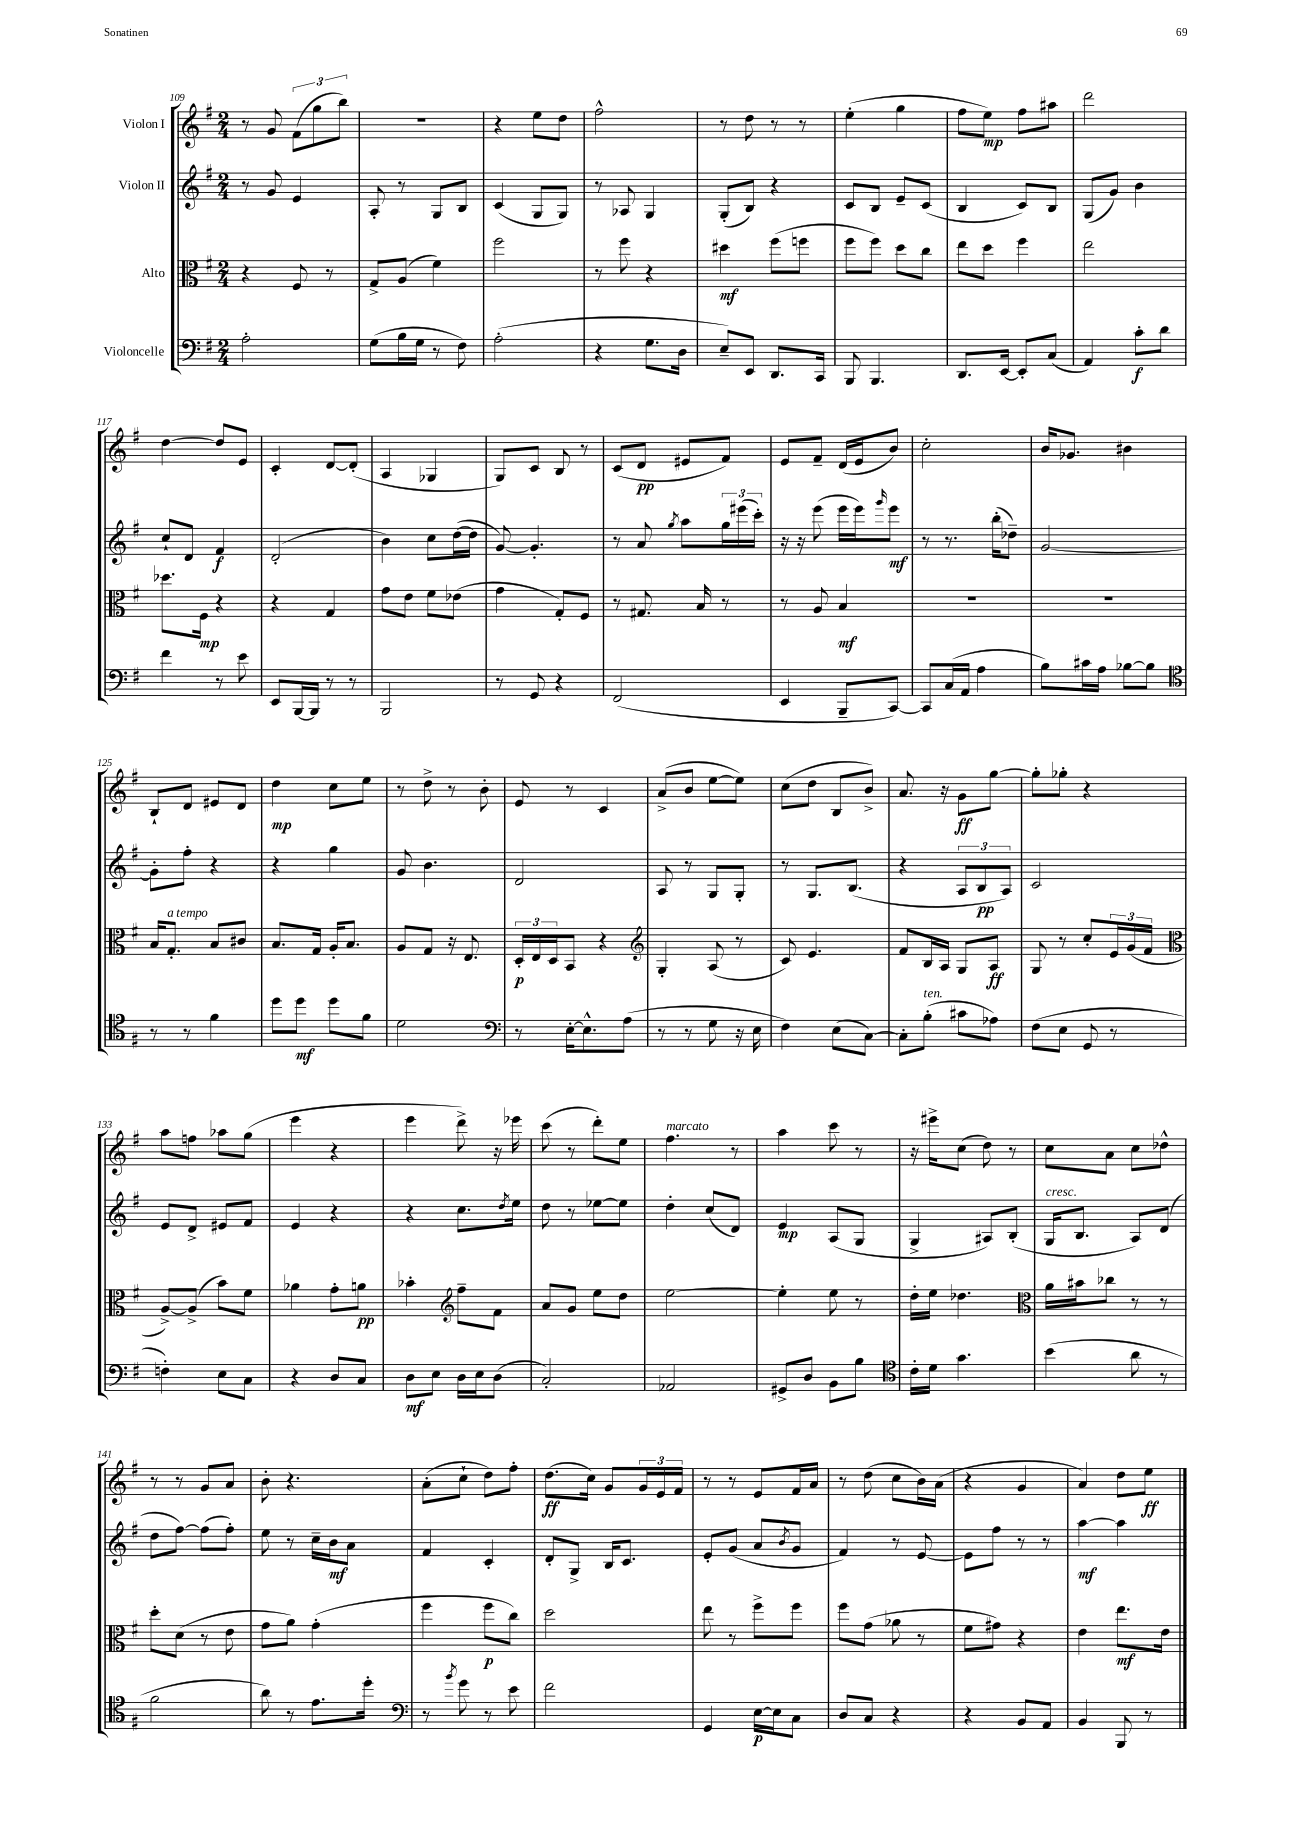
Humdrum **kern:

**kern	**dynam	**kern	**dynam	**kern	**dynam	**kern	**dynam
*part4	*part4	*part3	*part3	*part2	*part2	*part1	*part1
*staff4	*staff4	*staff3	*staff3	*staff2	*staff2	*staff1	*staff1
*I"Violoncelle	*	*I"Alto	*	*I"Violon II	*	*I"Violon I	*
*clefF4	*	*clefC3	*	*clefG2	*	*clefG2	*
*k[f#]	*	*k[f#]	*	*k[f#]	*	*k[f#]	*
*M2/4	*	*M2/4	*	*M2/4	*	*M2/4	*
=109	=109	=109	=109	=109	=109	=109	=109
2A'\	.	4r	.	8r	.	8r	.
.	.	.	.	8g/	.	8g/	.
.	.	8F#/	.	4e/	.	(12f#\L	.
.	.	.	.	.	.	12gg\	.
.	.	8r	.	.	.	.	.
.	.	.	.	.	.	12bb\J)	.
=110	=110	=110	=110	=110	=110	=110	=110
(8G\L	.	8G^/L	.	8A'/	.	2r	.
16B\L	.	(8A/J	.	8r	.	.	.
16G\JJ	.	.	.	.	.	.	.
8r	.	4f#\)	.	8G/L	.	.	.
8F#\)	.	.	.	8B/J	.	.	.
=111	=111	=111	=111	=111	=111	=111	=111
(2A'\	.	2ff#\	.	(4c/	.	4r	.
.	.	.	.	8G/L	.	8ee\L	.
.	.	.	.	8G/J)	.	8dd\J	.
=112	=112	=112	=112	=112	=112	=112	=112
4r	.	8r	.	8r	.	2ff#^^\	.
.	.	8ff#\	.	8A-X/	.	.	.
8.G\L	.	4r	.	4G/	.	.	.
16D\Jk	.	.	.	.	.	.	.
=113	=113	=113	=113	=113	=113	=113	=113
8E~/L)	.	4dd#X\	mf	(8G'/L	.	8r	.
8EE/J	.	.	.	8B/J)	.	8dd\	.
8.DD/L	.	(8ff#\L	.	4r	.	8r	.
.	.	8ffn\J	.	.	.	8r	.
16CC/Jk	.	.	.	.	.	.	.
=114	=114	=114	=114	=114	=114	=114	=114
8BBB/	.	8ff#\L	.	8c/L	.	(4ee'\	.
4.BBB/	.	8ff#\J)	.	8B/J	.	.	.
.	.	8dd\L	.	8e~/L	.	4gg\	.
.	.	8cc\J	.	(8c/J	.	.	.
=115	=115	=115	=115	=115	=115	=115	=115
8.DD/L	.	8ee\L	.	4B/	.	8ff#\L	.
.	.	8dd\J	.	.	.	8ee\J)	mp
[16EE/Jk	.	.	.	.	.	.	.
8EE'/L]	.	4ff#\	.	8c/L)	.	8ff#\L	.
(8C/J	.	.	.	8B/J	.	8aa#X\J	.
=116	=116	=116	=116	=116	=116	=116	=116
4AA/)	.	2ee\	.	(8G/L	.	2ddd\	.
.	.	.	.	8g/J)	.	.	.
8c'\L	f	.	.	4b\	.	.	.
8d\J	.	.	.	.	.	.	.
!!LO:LB:g=z
=117	=117	=117	=117	=117	=117	=117	=117
4f#\	.	8.dd-X\L	.	8cc`/L	.	[4dd\	.
.	.	.	.	8d/J	.	.	.
.	.	16F#\Jk	mp	.	.	.	.
8r	.	4r	.	4f#/	f	8dd/L]	.
8e\	.	.	.	.	.	8e/J	.
=118	=118	=118	=118	=118	=118	=118	=118
8EE/L	.	4r	.	(2d'/	.	4c'/	.
[16BBB/L	.	.	.	.	.	.	.
16BBB/JJ]	.	.	.	.	.	.	.
8r	.	4G/	.	.	.	[8d/L	.
8r	.	.	.	.	.	(8d'/J]	.
=119	=119	=119	=119	=119	=119	=119	=119
2BBB/	.	8g\L	.	4b\)	.	4A/	.
.	.	8e\J	.	.	.	.	.
.	.	8f#\L	.	8cc\L	.	4G-X/	.
.	.	(8e-X\J	.	([16dd\L	.	.	.
.	.	.	.	16dd\JJ]	.	.	.
=120	=120	=120	=120	=120	=120	=120	=120
8r	.	4g\	.	[8g/)	.	8G/L)	.
8GG/	.	.	.	4.g'/]	.	8c/J	.
4r	.	8G'/L)	.	.	.	8B/	.
.	.	8F#/J	.	.	.	8r	.
=121	=121	=121	=121	=121	=121	=121	=121
(2FF#/	.	8r	.	8r	.	(8c/L	.
.	.	8.G#X/	.	8a/	.	8d/J	pp
.	.	.	.	8qgg/	.	.	.
.	.	.	.	8aa\L	.	8e#X/L	.
.	.	16B/	.	.	.	.	.
.	.	8r	.	24gg\L	.	8f#/J)	.
.	.	.	.	(24eee#X\	.	.	.
.	.	.	.	24ccc'\JJ)	.	.	.
=122	=122	=122	=122	=122	=122	=122	=122
4EE/	.	8r	.	16r	.	8e/L	.
.	.	.	.	16r	.	.	.
.	.	8A/	.	(8eee\	.	8f#~/J	.
8BBB~/L	.	4B/	mf	16eee\LL	.	(16d/LL	.
.	.	.	.	16eee\J)	.	16e/J	.
.	.	.	.	16qqggg/	.	.	.
[8CC/J)	.	.	.	8eee\J	mf	8b/J)	.
=123	=123	=123	=123	=123	=123	=123	=123
8CC/L]	.	2r	.	8r	.	2cc'\	.
(16C/L	.	.	.	8.r	.	.	.
16AA/JJ	.	.	.	.	.	.	.
4A\	.	.	.	.	.	.	.
.	.	.	.	(16bb'\KL	.	.	.
.	.	.	.	8dd-X~\J)	.	.	.
=124	=124	=124	=124	=124	=124	=124	=124
8B\L)	.	2r	.	[2g/	.	16b/KL	.
.	.	.	.	.	.	8.g-X/J	.
16c#X\L	.	.	.	.	.	.	.
16A\JJ	.	.	.	.	.	.	.
[8B-X\L	.	.	.	.	.	4b#X\	.
8B-\J]	.	.	.	.	.	.	.
!!LO:LB:g=z
=125	=125	=125	=125	=125	=125	=125	=125
*clefC4	*	*	*	*	*	*	*
8r	.	16B/KL	.	8g'\L]	.	8B`/L	.
!	!	!LO:TX:a:i:t=a tempo	!	!	!	!	!
.	.	8.G'/J	.	.	.	.	.
8r	.	.	.	8ff#'\J	.	8d/J	.
4f#\	.	8B/L	.	4r	.	8e#X/L	.
.	.	8c#X/J	.	.	.	8d/J	.
=126	=126	=126	=126	=126	=126	=126	=126
8dd\L	.	8.B/L	.	4r	.	4dd\	mp
8dd\J	mf	.	.	.	.	.	.
.	.	16G/Jk	.	.	.	.	.
8dd\L	.	16A'/KL	.	4gg\	.	8cc\L	.
.	.	8.B/J	.	.	.	.	.
8f#\J	.	.	.	.	.	8ee\J	.
=127	=127	=127	=127	=127	=127	=127	=127
2d\	.	8A/L	.	8g/	.	8r	.
.	.	8G/J	.	4.b\	.	8dd^\	.
.	.	16r	.	.	.	8r	.
.	.	8.E/	.	.	.	.	.
.	.	.	.	.	.	8b'\	.
=128	=128	=128	=128	=128	=128	=128	=128
*clefF4	*	*	*	*	*	*	*
8r	.	24D'/LL	p	2d/	.	8e/	.
.	.	24E/	.	.	.	.	.
.	.	24D/J	.	.	.	.	.
[16E'\KL	.	8BB/J	.	.	.	8r	.
8.E^^\]	.	.	.	.	.	.	.
.	.	4r	.	.	.	4c/	.
(8A\J	.	.	.	.	.	.	.
=129	=129	=129	=129	=129	=129	=129	=129
*	*	*clefG2	*	*	*	*	*
8r	.	4G'/	.	8A/	.	(8a^/L	.
8r	.	.	.	8r	.	8b/J	.
8G\	.	(8A/	.	8G/L	.	[8ee\L	.
16r	.	8r	.	8G'/J	.	8ee\J])	.
16E\	.	.	.	.	.	.	.
=130	=130	=130	=130	=130	=130	=130	=130
4F#\)	.	8c/)	.	8r	.	(8cc\L	.
.	.	4.e/	.	8.G/L	.	8dd\J	.
(8E\L	.	.	.	.	.	8B/L	.
.	.	.	.	(8.B/J	.	.	.
[8C\J)	.	.	.	.	.	8b^/J)	.
=131	=131	=131	=131	=131	=131	=131	=131
8C'\L]	.	8f#/L	.	4r	.	8.a/	.
!LO:TX:a:i:t=ten.	!	!	!	!	!	!	!
(8B'\J	.	16B/L	.	.	.	.	.
.	.	16A/JJ	.	.	.	16r	.
8c#X\L	.	8G/L	.	12A/L	.	8g\L	ff
.	.	.	.	12B/	pp	.	.
8A-X\J)	.	8A/J	ff	.	.	[8gg\J	.
.	.	.	.	12A/J)	.	.	.
=132	=132	=132	=132	=132	=132	=132	=132
(8F#\L	.	8G/	.	2c/	.	8gg'\L]	.
8E\J	.	8r	.	.	.	8gg-X'\J	.
8GG/	.	8cc'/L	.	.	.	4r	.
8r	.	24e/L	.	.	.	.	.
.	.	(24g/	.	.	.	.	.
.	.	24f#/JJ	.	.	.	.	.
!!LO:LB:g=z
=133	=133	=133	=133	=133	=133	=133	=133
*	*	*clefC3	*	*	*	*	*
4Fn'\)	.	[8A^/L)	.	8e/L	.	8aa\L	.
.	.	(8A^/J]	.	8d^/J	.	8ffn\J	.
8E\L	.	8b\L)	.	8e#X/L	.	8aa-X\L	.
8C\J	.	8f#\J	.	8f#/J	.	(8gg\J	.
=134	=134	=134	=134	=134	=134	=134	=134
4r	.	4a-X\	.	4e/	.	4eee\	.
8D/L	.	8g'\L	.	4r	.	4r	.
8C/J	.	8an\J	pp	.	.	.	.
=135	=135	=135	=135	=135	=135	=135	=135
8D\L	mf	4b-X'\	.	4r	.	4eee\	.
8E\J	.	.	.	.	.	.	.
*	*	*clefG2	*	*	*	*	*
16D\LL	.	8ff#~\L	.	8.cc\L	.	8ddd^\)	.
16E\J	.	.	.	.	.	.	.
(8D\J	.	8f#\J	.	.	.	16r	.
.	.	.	.	8qdd/	.	.	.
.	.	.	.	16ee\Jk	.	16eee-X\	.
=136	=136	=136	=136	=136	=136	=136	=136
2C'/)	.	8a/L	.	8dd\	.	(8ccc\	.
.	.	8g/J	.	8r	.	8r	.
.	.	8ee\L	.	[8ee-X\L	.	8ddd'\L)	.
.	.	8dd\J	.	8ee-\J]	.	8ee\J	.
=137	=137	=137	=137	=137	=137	=137	=137
!	!	!	!	!	!	!LO:TX:a:i:t=marcato	!
2AA-X/	.	[2ee\	.	4dd'\	.	4.ff#\	.
.	.	.	.	(8cc/L	.	.	.
.	.	.	.	8d/J)	.	8r	.
=138	=138	=138	=138	=138	=138	=138	=138
8GG#X^/L	.	4ee'\]	.	4e/	mp	4aa\	.
8D/J	.	.	.	.	.	.	.
8BB\L	.	8ee\	.	(8A/L	.	8ccc\	.
8B\J	.	8r	.	8G/J	.	8r	.
=139	=139	=139	=139	=139	=139	=139	=139
*clefC4	*	*	*	*	*	*	*
16c'\LL	.	16dd'\LL	.	4G^/	.	16r	.
16d\JJ	.	16ee\JJ	.	.	.	16eee#X^\KL	.
4.g\	.	4.dd-X\	.	.	.	(8cc\J	.
.	.	.	.	8A#X/L)	.	8dd\)	.
.	.	.	.	(8B'/J	.	8r	.
=140	=140	=140	=140	=140	=140	=140	=140
*	*	*clefC3	*	*	*	*	*
!	!	!	!	!LO:TX:a:i:t=cresc.	!	!	!
(4b\	.	16a\LL	.	16G/KL	.	8cc\L	.
.	.	16b#X\J	.	8.B/J	.	.	.
.	.	8cc-X\J	.	.	.	8a\J	.
8a\	.	8r	.	8A/L)	.	8cc\L	.
8r	.	8r	.	(8d/J	.	8dd-X^^\J	.
!!LO:LB:g=z
=141	=141	=141	=141	=141	=141	=141	=141
2f#\	.	8dd'\L	.	8dd\L	.	8r	.
.	.	(8d\J	.	[8ff#\J)	.	8r	.
.	.	8r	.	(8ff#\L]	.	8g/L	.
.	.	8e\	.	8ff#'\J)	.	8a/J	.
=142	=142	=142	=142	=142	=142	=142	=142
8a\)	.	8g\L	.	8ee\	.	8b'\	.
8r	.	8a\J)	.	8r	.	4.r	.
8.e\L	.	(4g'\	.	16cc~\LL	.	.	.
.	.	.	.	16b\J	mf	.	.
.	.	.	.	8a\J	.	.	.
16dd'\Jk	.	.	.	.	.	.	.
=143	=143	=143	=143	=143	=143	=143	=143
*clefF4	*	*	*	*	*	*	*
8r	.	4ff#\	.	4f#/	.	(8a'\L	.
8qb/	.	.	.	.	.	.	.
8g\	.	.	.	.	.	8cc`\J	.
8r	.	8ff#\L	p	4c'/	.	8dd\L)	.
8e\	.	8cc\J)	.	.	.	8ff#'\J	.
=144	=144	=144	=144	=144	=144	=144	=144
2f#\	.	2dd\	.	8d'/L	.	(8.dd\L	ff
.	.	.	.	8G^/J	.	.	.
.	.	.	.	.	.	16cc\Jk)	.
.	.	.	.	16B/KL	.	8g/L	.
.	.	.	.	8.c/J	.	.	.
.	.	.	.	.	.	24g/L	.
.	.	.	.	.	.	24e/	.
.	.	.	.	.	.	24f#/JJ	.
=145	=145	=145	=145	=145	=145	=145	=145
4GG/	.	8ee\	.	8e'/L	.	8r	.
.	.	8r	.	(8g/J	.	8r	.
[16E\LL	p	8ff#^\L	.	8a/L	.	8e/L	.
16E\J]	.	.	.	.	.	.	.
.	.	.	.	8qb/	.	.	.
8C\J	.	8ff#\J	.	8g/J	.	16f#/L	.
.	.	.	.	.	.	16a/JJ	.
=146	=146	=146	=146	=146	=146	=146	=146
8D/L	.	8ff#\L	.	4f#/)	.	8r	.
8C/J	.	(8g\J	.	.	.	(8dd\	.
4r	.	8a-X\	.	8r	.	8cc\L	.
.	.	8r	.	[8e/	.	16b\L)	.
.	.	.	.	.	.	(16a\JJ	.
=147	=147	=147	=147	=147	=147	=147	=147
4r	.	8f#\L	.	8e\L]	.	4r	.
.	.	8g#X\J)	.	8ff#\J	.	.	.
8BB/L	.	4r	.	8r	.	4g/	.
8AA/J	.	.	.	8r	.	.	.
=148	=148	=148	=148	=148	=148	=148	=148
4BB/	.	4e\	.	[4aa\	mf	4a/)	.
8BBB/	.	8.ee\L	mf	4aa\]	.	8dd\L	.
8r	.	.	.	.	.	8ee\J	ff
.	.	16e\Jk	.	.	.	.	.
==	==	==	==	==	==	==	==
*-	*-	*-	*-	*-	*-	*-	*-
